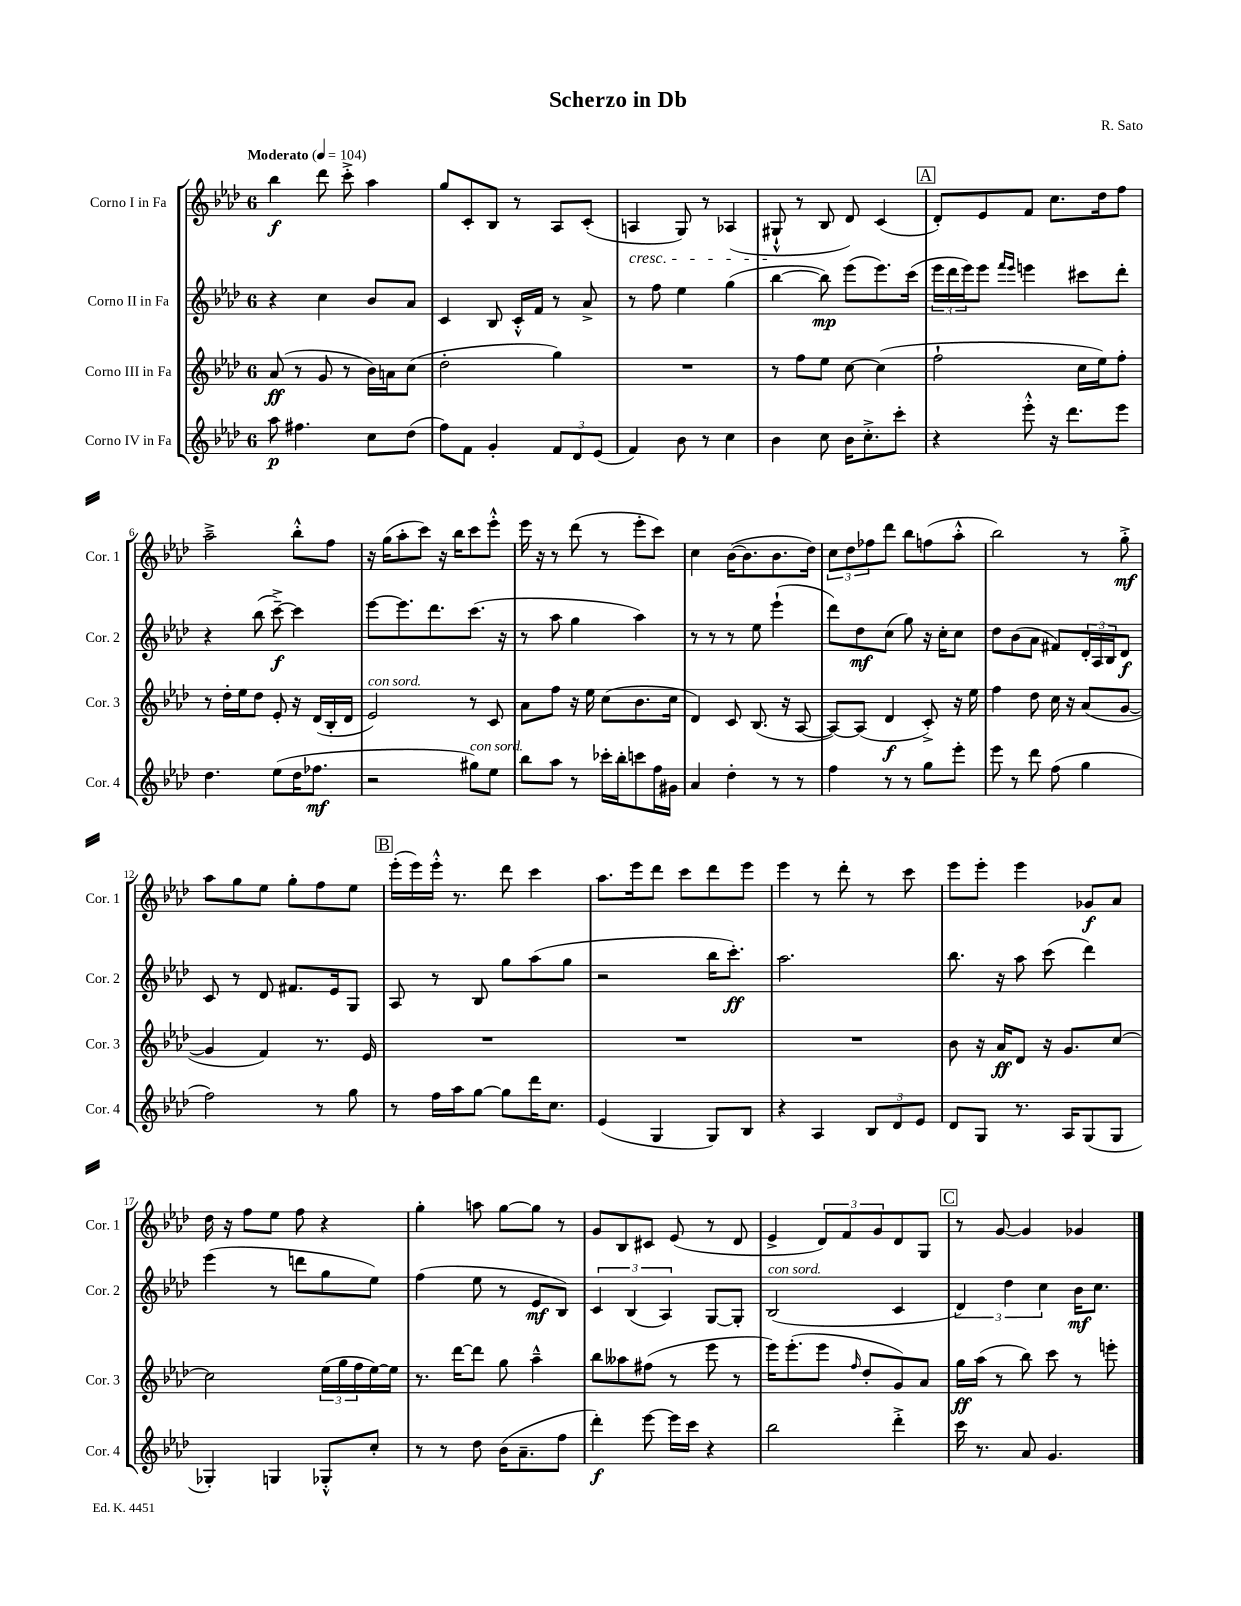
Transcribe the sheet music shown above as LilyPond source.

\header { title = "Scherzo in Db" composer = "R. Sato" }
<<
\new StaffGroup <<
\new Staff = "s0" \with { instrumentName = "Corno I in Fa" shortInstrumentName = "Cor. 1" } {
    \clef treble \key aes \major \once \override Staff.TimeSignature.style = #'single-digit \time 6/8 \tempo "Moderato" 4 = 104
    bes''4\f des'''8 c'''8-.-> aes''4 |
    g''8 c'8-. bes8 r8 aes8 c'8-.( |
    a4\cresc g8) r8 aes4( |
    gis8-!-^\! r8 bes8 des'8) c'4( |
    \mark \markup { \box "A" } des'8-.) ees'8 f'8 c''8. des''16 f''8 |
    aes''2---> bes''8-.-^ f''8 |
    r16 g''16( aes''8-. c'''8) r16 bes''16 c'''8 ees'''8-.-^ |
    ees'''16 r16 r8 des'''8( r8 ees'''8-. c'''8) |
    c''4 bes'16~( bes'8. bes'8. des''16) |
    \tuplet 3/2 { c''8 des''8 fes''8 } des'''8 bes''8 f''8( aes''8-.-^ |
    bes''2) r8 g''8-.->\mf |
    aes''8 g''8 ees''8 g''8-. f''8 ees''8 |
    \mark \markup { \box "B" } ees'''16-.( ees'''16) ees'''16-.-^ r8. des'''8 c'''4 |
    aes''8. ees'''16 des'''8 c'''8 des'''8 ees'''8 |
    ees'''4 r8 des'''8-. r8 c'''8 |
    ees'''8 ees'''8-. ees'''4 ges'8\f aes'8 |
    des''16 r16 f''8 ees''8 f''8 r4 |
    g''4-. a''8 g''8~ g''8 r8 |
    g'8 bes8 cis'8 ees'8( r8 des'8 |
    ees'4-> \tuplet 3/2 { des'8) f'8 g'8 } des'8 g8 |
    \mark \markup { \box "C" } r8 g'8~ g'4 ges'4 \bar "|." |
}
\new Staff = "s1" \with { instrumentName = "Corno II in Fa" shortInstrumentName = "Cor. 2" } {
    \clef treble \key aes \major \once \override Staff.TimeSignature.style = #'single-digit \time 6/8
    r4 c''4 bes'8 aes'8 |
    c'4 bes8 c'16-.-^ f'16 r8 aes'8-> |
    r8 f''8 ees''4 g''4( |
    bes''4~ bes''8\mp) ees'''8( ees'''8.) c'''16( |
    \mark \markup { \box "A" } \tuplet 3/2 { ees'''16 des'''16 ees'''16) } ees'''8 \grace { f'''16 ees'''16 } e'''4 cis'''8 des'''8-. |
    r4 bes''8( c'''8~--->\f) c'''4 |
    ees'''8~ ees'''8. des'''8. c'''8.( r16 |
    r8 aes''8 g''4 aes''4) |
    r8 r8 r8 ees''8 ees'''4-!( |
    des'''8) des''8\mf c''8( g''8) r16 c''16-. c''8 |
    des''8 bes'8( aes'8 fis'8) \tuplet 3/2 { des'16-. aes16 bes16 } des'8\f |
    c'8 r8 des'8 fis'8. ees'16 g8 |
    \mark \markup { \box "B" } aes8 r8 bes8 g''8 aes''8( g''8 |
    r2 bes''16 c'''8.-.\ff) |
    aes''2. |
    bes''8. r16 aes''8 c'''8( des'''4) |
    ees'''4( r8 d'''8 g''8 ees''8) |
    f''4( ees''8 r8 ees'8\mf bes8) |
    \tuplet 3/2 { c'4 bes4( aes4) } g8~ g8-. |
    bes2^\markup { \italic "con sord." }( c'4 |
    \mark \markup { \box "C" } \tuplet 3/2 { des'4) des''4 c''4 } bes'16\mf c''8. \bar "|." |
}
\new Staff = "s2" \with { instrumentName = "Corno III in Fa" shortInstrumentName = "Cor. 3" } {
    \clef treble \key aes \major \once \override Staff.TimeSignature.style = #'single-digit \time 6/8
    aes'8\ff( r8 g'8 r8 bes'16) a'16 c''8( |
    des''2-. g''4) |
    R2. |
    r8 f''8 ees''8 c''8~ c''4( |
    \mark \markup { \box "A" } f''2-! c''16 ees''16) f''8-. |
    r8 des''16-. ees''16 des''8 ees'8-. r16 des'16( bes16-. des'16 |
    ees'2^\markup { \italic "con sord." }) r8 c'8 |
    aes'8 f''8 r16 ees''16 c''8( bes'8. c''16 |
    des'4) c'8 bes8.( r16 aes8~ |
    aes8~) aes8( des'4\f c'8-.->) r16 ees''16 |
    f''4 des''8 c''16 r16 aes'8( g'8~ |
    g'4 f'4) r8. ees'16 |
    \mark \markup { \box "B" } R2. |
    R2. |
    R2. |
    bes'8 r16 aes'16\ff des'8 r16 g'8. c''8~ |
    c''2 \tuplet 3/2 { ees''16( g''16 f''16 } ees''16~) ees''16 |
    r8. des'''16~ des'''8 g''8 aes''4---^ |
    bes''8 aeses''8 fis''8( r8 ees'''8 r8 |
    ees'''16) ees'''8.-.( ees'''8 \grace { f''16 } des''8-. g'8) aes'8 |
    \mark \markup { \box "C" } g''16\ff aes''16( r8 bes''8) c'''8 r8 e'''8-. \bar "|." |
}
\new Staff = "s3" \with { instrumentName = "Corno IV in Fa" shortInstrumentName = "Cor. 4" } {
    \clef treble \key aes \major \once \override Staff.TimeSignature.style = #'single-digit \time 6/8
    aes''8\p fis''4. c''8 des''8( |
    f''8) f'8 g'4-. \tuplet 3/2 { f'8 des'8 ees'8( } |
    f'4) bes'8 r8 c''4 |
    bes'4 c''8 bes'16 c''8.-.-> c'''8-. |
    \mark \markup { \box "A" } r4 ees'''8-.-^ r16 des'''8. ees'''8 |
    des''4. ees''8( des''16 fes''8.\mf |
    r2 gis''8^\markup { \italic "con sord." }) ees''8 |
    bes''8 aes''8 r8 ces'''16-. bes''16-. c'''8 f''16 gis'16 |
    aes'4 des''4-. r8 r8 |
    f''4 r8 r8 g''8 ees'''8-. |
    ees'''8 r8 des'''8 f''8( g''4 |
    f''2) r8 g''8 |
    \mark \markup { \box "B" } r8 f''16 aes''16 g''8~ g''8 des'''16 c''8. |
    ees'4( g4 g8) bes8 |
    r4 aes4 \tuplet 3/2 { bes8 des'8 ees'8 } |
    des'8 g8 r8. aes16 g8( g8 |
    ges4-.) g4 ges8-.-^ c''8-. |
    r8 r8 des''8 bes'16( aes'8.-- f''8 |
    des'''4-.\f) ees'''8~ ees'''16 c'''16 r4 |
    bes''2 des'''4-.-> |
    \mark \markup { \box "C" } c'''16 r8. aes'8 g'4. \bar "|." |
}
>>
>>
